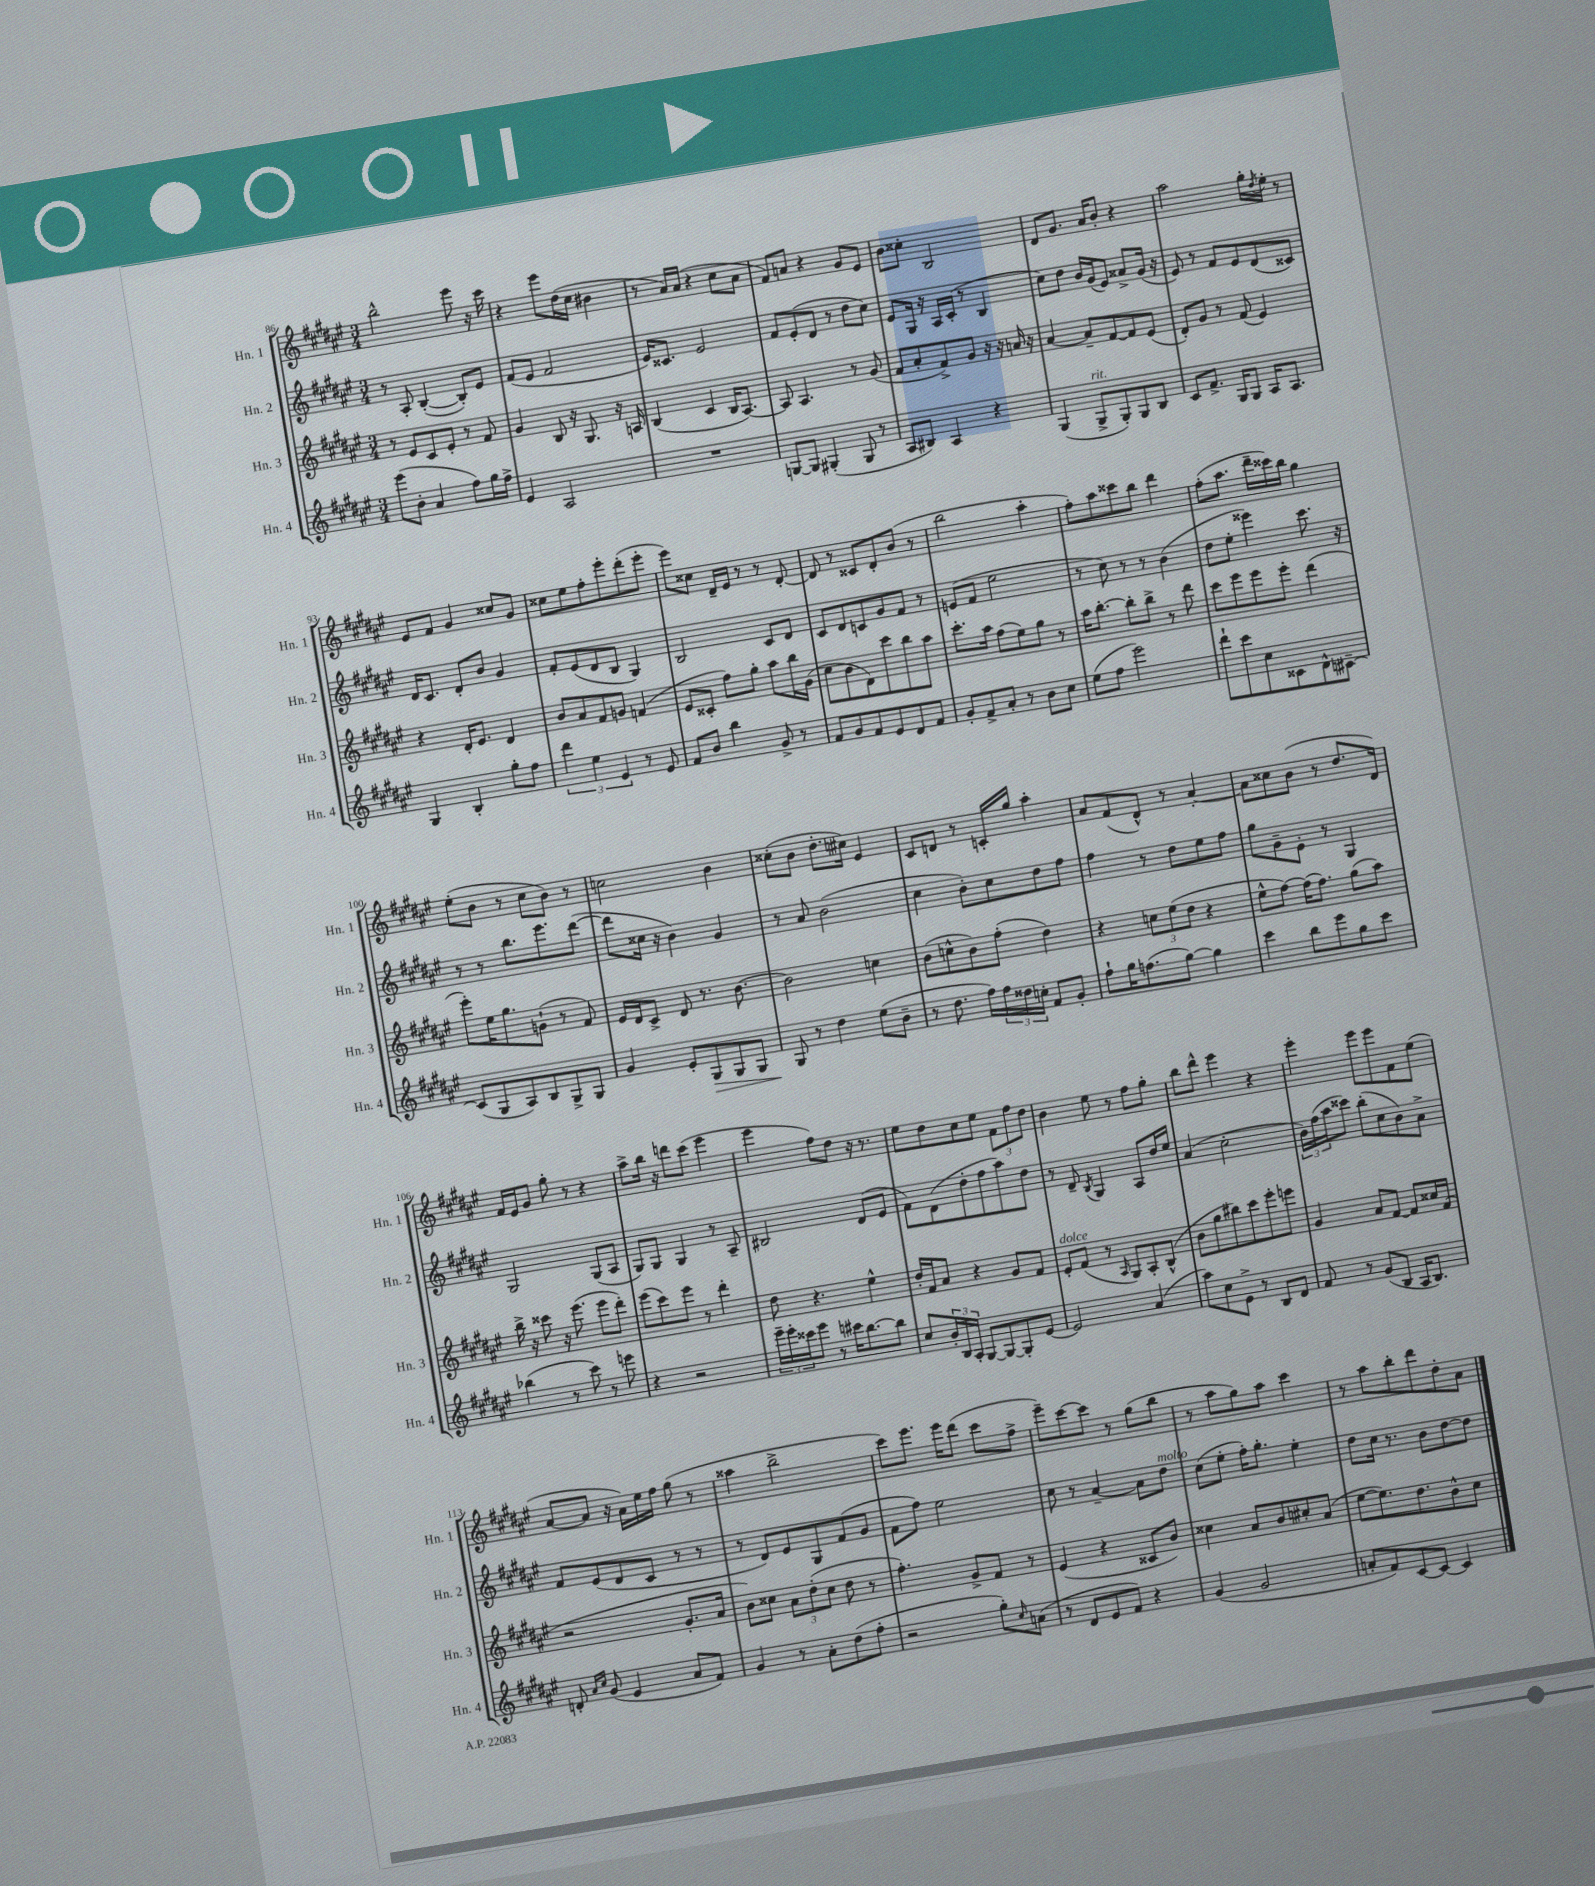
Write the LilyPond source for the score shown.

<<
\new StaffGroup <<
\new Staff = "s0" \with { instrumentName = "Hn. 1" shortInstrumentName = "Hn. 1" } {
    \clef treble \key fis \major \numericTimeSignature \time 3/4
    b''2-^ eis'''8 r16 cis'''16 |
    r4 eis'''8 dis''16( cis''16 bis'4 |
    r8 ais'16) ais'16( r4 cis''8 ais'8 |
    fis'8) a'8 r4 gis'8 eis'8 |
    b'8 cisis''8-. b2 |
    dis'8 gis'8. ais'16 b'8-. r4 |
    ais''2 gis''16-. \acciaccatura { dis''8 } eis''16-. r8 |
    eis'8 fis'8 gis'4 cisis''8 gis'8 |
    cisis''8 eis''8 fis''8-. eis'''8-. dis'''8-.( eis'''8-. |
    eis'''8) cisis''8 dis'16-- eis'16 r8 r8 dis'8~-. |
    dis'8 r8 cisis'8 dis'8-. b'8( r8 |
    b''2 ais''4-. |
    fis''8-.) ais''8 cisis'''8 b''8 dis'''4 |
    fis''8-.( ais''8. dis'''16-- cisis'''16) b''16 gis''4 |
    eis''8-.( b'8 r8 cis''8 b'8) r8 |
    c''2 b'4 |
    cisis''8-.( b'8 dis''8.-. cis''16) eis'4 |
    cis'8 d'8 r8 c'16-. gis''16 ais''4-. |
    ais'8 fis'8( dis'8-^) r8 ais'4~-. |
    ais'8 cisis''8 b'8( r8 dis''8. dis'16) |
    fis'16 eis'16 gis'8 gis''8-. r8 r4 |
    ais''8-> b''16 r16 d'''8 cis'''8( eis'''4 |
    eis'''4 fis''8) dis''8 r16 r8. |
    eis''8 dis''8 cis''8 eis''8 \tuplet 3/2 { fis'8 fis''8 dis''8 } |
    b'4 eis''8 r8 fis''8 gis''8-. |
    b''8 dis'''8-^ eis'''4 r4 |
    eis'''4-. eis'''8 eis'''8 fis'8 eis''8( |
    ais'8~ ais'8 r16 ais'16) eis''16 fis''16 gis''8( r8 |
    aisis''4 b''2-> |
    cis'''8) eis'''8. eis'''16 dis'''8( cis'''8 fis''8-> |
    eis'''8--) cis'''8~ cis'''8 r8 gis''8( b''8 |
    r8 ais''8 gis''8) ais''8 cis'''4 |
    r8 ais''8 b''8-. dis'''8 dis''8-. ais'8 \bar "|." |
}
\new Staff = "s1" \with { instrumentName = "Hn. 2" shortInstrumentName = "Hn. 2" } {
    \clef treble \key fis \major \numericTimeSignature \time 3/4
    r8 ais8-. b4~-.( b8-.) eis'8 |
    fis'8( eis'8 fis'2 |
    eis'16) cisis'8. eis'2 |
    fis'8 eis'8-.( dis'8 r8 dis''8 cis''8) |
    eis'8 gis16 r16 ais16 cis'16-.( r8 b4 |
    cis''8) dis''8 b'16 gis'16( eis'8) aisis'8-> gis'16( r16 |
    eis'8) r8 fis'8 eis'8 dis'8( cisis'8) |
    dis'16 cis'8. dis'8-. b'8 gis'4 |
    fis'8-. eis'8( dis'8 b8 gis4) |
    b2 cis'8 dis'8 |
    cis'8 dis'8 c'8 gis'8 fis'8 r8 |
    e'8( fis'8 eis''2 |
    r8 cis''8) r8 r8 b'4( |
    dis''8 eis''8-. eisis'''4) cis'''8. r16 |
    r8 r8 b''8. eis'''8. dis'''8~( |
    dis'''8 cisis''16 r16 b'4) gis'4 |
    r8 ais'8 b'2( |
    cis''4 b'8-.) cis''8 dis''8 fis''8 |
    fis''4 r8 dis''8 eis''8 fis''8 |
    gis''8 gis'8-- eis'8-. r8 gis4 |
    gis2 gis8( ais8 |
    gis8) gis8 gis4 r8 ais8-- |
    bis2 dis'8( eis'8 |
    fis'8) dis'8( dis''8-. fis''8 ais''8) dis''8 |
    r8 dis'8-- \acciaccatura { b8 } gis4 ais8 dis''16 eis''16 |
    ais'4( cis''2-. |
    \tuplet 3/2 { b'16) fis''16( ais''16 } cisis'''8) b''8-.( cis''8 b'8) ais'8-> |
    fis'8 eis'8( dis'8 cis'8 r8 r8 |
    r8 dis'8) eis'8 gis8 fis'8( gis'8 |
    fis'8 fis''8) eis''2 |
    cis''8 r8 ais'4~-- ais'8 dis''8^\markup { \italic "molto" } |
    cis''8( eis''8-. fis''16-.) gis''8.-. eis''4-. |
    dis''8 cis''16 r8. b'8 dis''8~ dis''8 \bar "|." |
}
\new Staff = "s2" \with { instrumentName = "Hn. 3" shortInstrumentName = "Hn. 3" } {
    \clef treble \key fis \major \numericTimeSignature \time 3/4
    r8 eis'8 cis'8 eis'8-. r8 fis'8 |
    gis'4 b8 r16 gis8. r16 a16 |
    b4( cis'4 b16 ais8.~) |
    ais8 ais4. r8 gis'8( |
    fis'8 ais'8-. fis'8->) gis'8 r16 r16 a'16 r16 |
    ais'4~ ais'8-- fis'8~ fis'8 eis'8( |
    dis'8-.) gis'8 r8 fis'8( eis'4) |
    r4 dis'16-. eis'8. dis'4 |
    b'8 ais'8 fis'8 g'8 f'4( |
    eis'8 cisis'8-. fis''8) gis''8-. ais''8 b''16 gis'16( |
    cis''8 b'8 dis'8) cis'''8 b''8 ais''8 |
    cis'''8.-. ais''16 fis''8( eis''8) gis''8 r8 |
    ais''16 b''8.~-. b''8-. b''8-> r8 dis'''8 |
    cis'''8 eis'''8 eis'''8 eis'''8-. dis'''4( |
    eis'''8-.) eis''16 gis''8. g'8-!( r8 fis'8) |
    eis'16 dis'16 cis'8-> dis'8 r8. b'8.~ |
    b'2 c''4 |
    b'8( c''8-^ b'8) fis''8-.( dis''4) |
    r4 \tuplet 3/2 { c''8 eis''8( dis''8 } r4 |
    eis''8-^ fis''8~) fis''16( fis''8.) gis''8( ais''8) |
    b''16-> r16 cisis'''8 r16 eis'''8.( eis'''8 dis'''8-.) |
    eis'''8( cis'''8) eis'''8 r8 dis'''4-. |
    dis''8 r4. eis''4-^ |
    dis''16-. fis'16 ais'8 r4 gis'8 fis'8 |
    eis'8-.^\markup { \italic "dolce" } fis'8( r8 \grace { ais16 } gis8) ais8-. b8-^( |
    b'8 gis''8 bis''8) cis'''8 eis'''8-. e'''8 |
    gis'4 ais'8 fis'8~ fis'8 cisis''16 fis'16( |
    r2 gis'8.-. ais'16 |
    b'8) cisis''8 \tuplet 3/2 { ais'8 dis''8-.( cisis''8 } dis''8 r8 |
    fis''4.-.) gis'8-> fis'8 r8 |
    eis'4( r4 cisis'8 b'8) |
    cisis''4 ais'8 b'8 cis''8-. ais'8( |
    eis''8~ eis''8.) dis''8. b'8-^ cis''8 \bar "|." |
}
\new Staff = "s3" \with { instrumentName = "Hn. 4" shortInstrumentName = "Hn. 4" } {
    \clef treble \key fis \major \numericTimeSignature \time 3/4
    eis'''8( b'8-. ais'4 fis''8) gis''16 fis''16-> |
    eis'4 ais2 |
    R2. |
    g8~ g8 gis4-.( gis8 r8 |
    ais8 bis8) ais4 r4 |
    gis4( gis8->^\markup { \italic "rit." } gis8-.) gis8 b8 |
    cis'8 fis'8.-> gis16 gis8 ais16 ais8. |
    gis4 b4-. gis''8-. fis''8 |
    \tuplet 3/2 { dis'''4 eis''4 eis'4 } r8 eis'8 |
    fis'8 b'8 b''4 gis'8-> r8 |
    fis'8 gis'8 fis'8 eis'8 dis'8 fis'8 |
    gis'8-. fis'8-> ais'8-. r8 b'8 cis''8 |
    eis''8( fis''8 eis'''2) |
    dis'''8-! cis'''8 cis''8 cisis'8 dis'8-^ cis'8~-- |
    cis'8( gis8 ais8) b8 gis8-> gis8 |
    gis'4 eis'8-. gis8\> gis8 gis8 |
    gis8\! r8 dis''4 eis''8( b'8-- |
    r8 dis''8. fis''16) \tuplet 3/2 { fis''16 disis''16 c''16-. } fis'8 gis'8-. |
    fis''8-! gis''16 f''8.( gis''8~) gis''4 |
    cis'''4 b''8 eis'''8 gis''8 cis'''8 |
    bes''4( r8 cis'''8) r8 e'''8 |
    r4 r2 |
    \tuplet 3/2 { eis'''16-- eis'''16-. cisis'''16 } eis'''8 r8 cis'''16 b''8.~ b''8 |
    cis''8 \tuplet 3/2 { b'16-. b16 ais16-. } gis8~ gis8~ gis8-. eis'8~ |
    eis'2 ais'4( |
    ais''8) cis''8 eis'8-> r8 b8 dis'8 |
    fis'8 r8 gis'8( b8 ais16 b8.) |
    d'8-. \grace { ais'16 cis''16 } gis'8( eis'4 ais'8 fis'8) |
    gis'4 r8 ais'8-. dis''8( fis''8-. |
    r2 gis''8-.) \grace { cis''16 } a'8( |
    r8 dis'8 eis'8 fis'8) r4 |
    gis'4( gis'2 |
    a'8-. fis'8) cis'8~ cis'8~ cis'4 \bar "|." |
}
>>
>>
\layout { \context { \Score currentBarNumber = #86 } }
